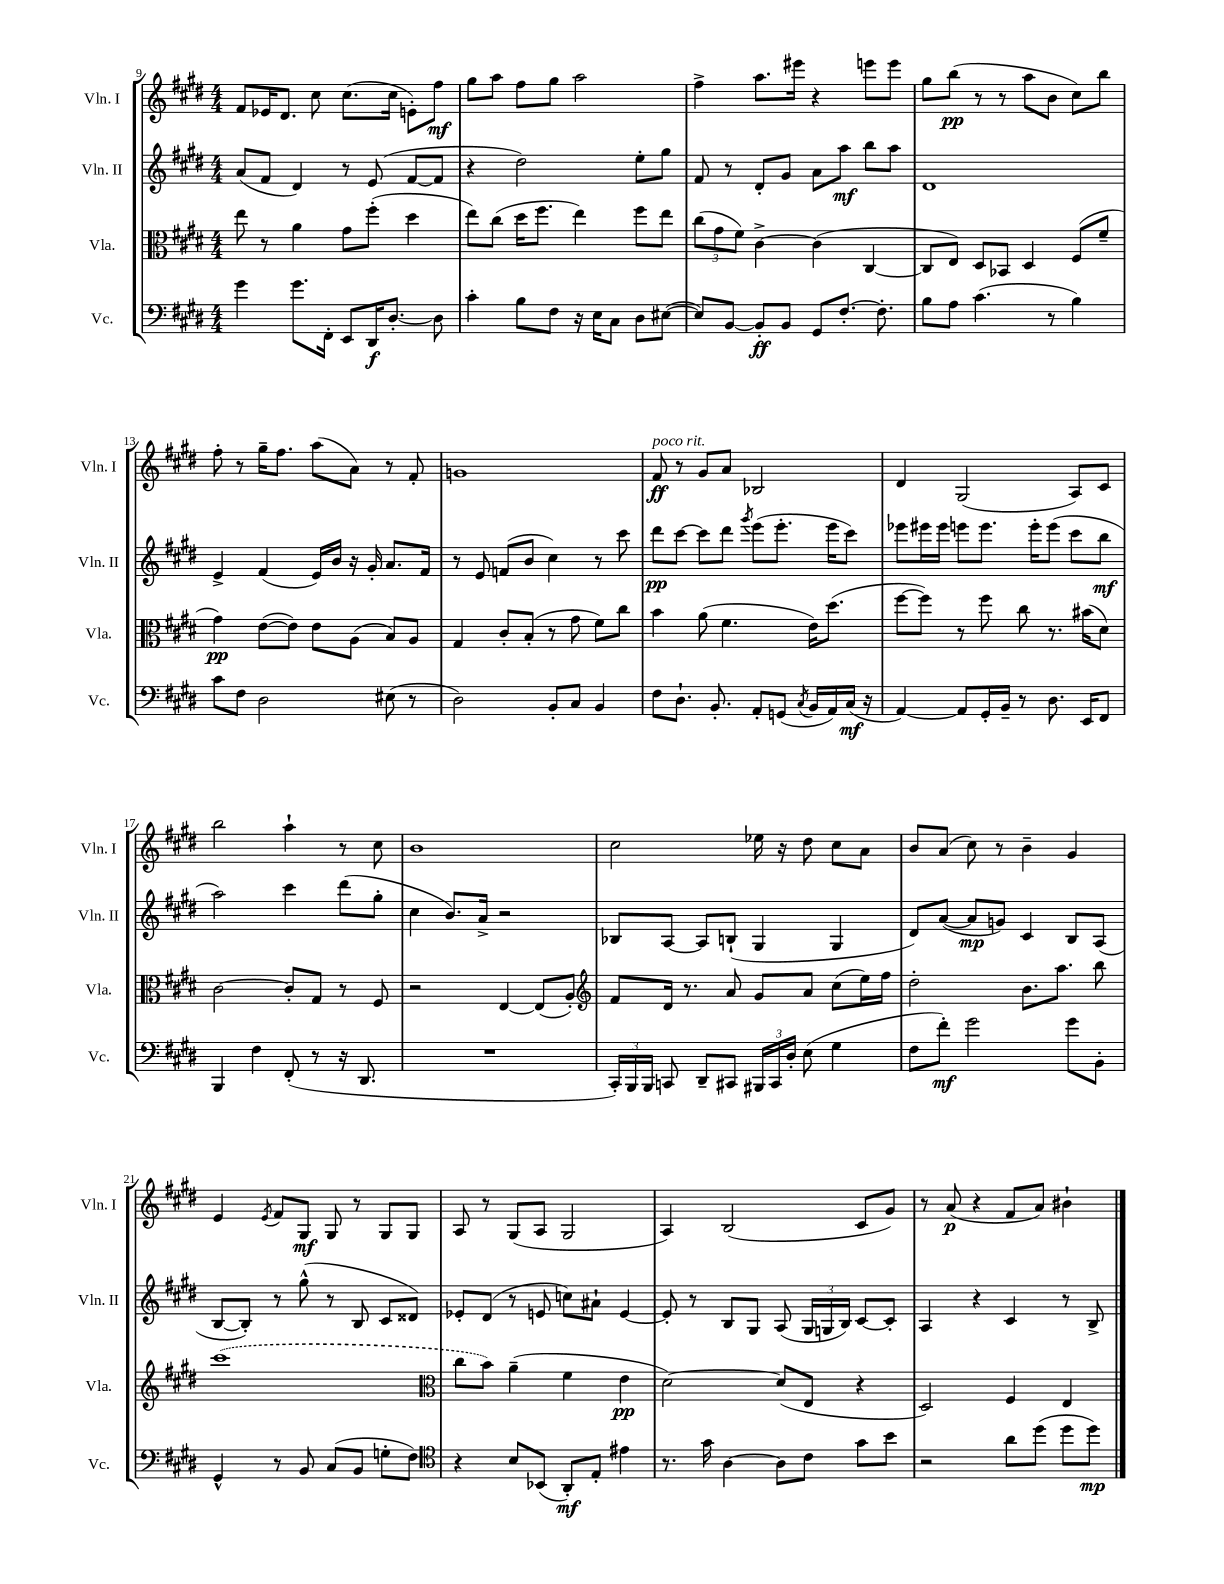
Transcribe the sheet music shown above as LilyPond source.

<<
\new StaffGroup <<
\new Staff = "s0" \with { instrumentName = "Vln. I" shortInstrumentName = "Vln. I" } {
    \clef treble \key e \major \numericTimeSignature \time 4/4
    \autoBeamOff fis'8[ ees'16 dis'8.] cis''8 cis''8.[( cis''16] e'8[-.) fis''8]\mf |
    gis''8[ a''8] fis''8[ gis''8] a''2 |
    fis''4-> a''8.[ eis'''16] r4 e'''8[ e'''8] |
    gis''8[ b''8]\pp( r8 r8 a''8[ b'8] cis''8[) b''8] |
    fis''8-. r8 gis''16[-- fis''8.] a''8[( a'8]) r8 fis'8-. |
    g'1 |
    fis'8\ff^\markup { \italic "poco rit." } r8 gis'8[ a'8] bes2 |
    dis'4 gis2( a8[) cis'8] |
    b''2 a''4-! r8 cis''8 |
    b'1 |
    cis''2 ees''16 r16 dis''8 cis''8[ a'8] |
    b'8[ a'8]( cis''8) r8 b'4-- gis'4 |
    e'4 \acciaccatura { e'8 } fis'8[ gis8]\mf gis8 r8 gis8[ gis8] |
    a8 r8 gis8[( a8] gis2 |
    a4) b2( cis'8[ gis'8]) |
    r8 a'8\p( r4 fis'8[ a'8]) bis'4-! \bar "|." |
}
\new Staff = "s1" \with { instrumentName = "Vln. II" shortInstrumentName = "Vln. II" } {
    \clef treble \key e \major \numericTimeSignature \time 4/4
    \autoBeamOff a'8[( fis'8] dis'4) r8 e'8( fis'8[~ fis'8] |
    r4 dis''2) e''8[-. gis''8] |
    fis'8 r8 dis'8[-. gis'8] a'8[ a''8]\mf b''8[ a''8] |
    dis'1 |
    e'4-> fis'4( e'16[) b'16] r16 gis'16-. a'8.[ fis'16] |
    r8 e'8 f'8[( b'8] cis''4) r8 cis'''8 |
    dis'''8[\pp cis'''8]~ cis'''8[ dis'''8] \acciaccatura { gis'''8 } e'''8[( e'''8.]-. e'''16[ cis'''8]) |
    ees'''8[ eis'''16 eis'''16] e'''8[ e'''8.] e'''16[-. e'''8]( cis'''8[ b''8]\mf |
    a''2) cis'''4 dis'''8[( gis''8]-. |
    cis''4 b'8.[) a'16]-> r2 |
    bes8[ a8]~ a8[ b8]-!( gis4 gis4 |
    dis'8[) a'8]~( a'8[\mp g'8]) cis'4 b8[ a8]( |
    b8[~ b8]-.) r8 gis''8-^( r8 b8 cis'8[ disis'8]) |
    ees'8[-. dis'8]( r8 e'8 c''8[) ais'8]-! e'4~ |
    e'8-. r8 b8[ gis8] a8( \tuplet 3/2 { gis16[ g16 b16]) } cis'8[~ cis'8]-. |
    a4 r4 cis'4 r8 b8-> \bar "|." |
}
\new Staff = "s2" \with { instrumentName = "Vla." shortInstrumentName = "Vla." } {
    \clef alto \key e \major \numericTimeSignature \time 4/4
    \autoBeamOff e''8 r8 a'4 gis'8[ fis''8]-.( dis''4 |
    e''8[) cis''8]( dis''16[ fis''8.] e''4) fis''8[ e''8] |
    \tuplet 3/2 { cis''8[( gis'8 fis'8]) } cis'4~-> cis'4( cis4~ |
    cis8[ e8]) dis8[ bes,8] dis4 fis8[( fis'8]-- |
    gis'4\pp) e'8[~( e'8]) e'8[ a8]( b8[) a8] |
    gis4 cis'8[-. b8]-.( r8 gis'8 fis'8[) cis''8] |
    b'4 a'8( fis'4. e'16[) dis''8.]( |
    fis''8[~ fis''8]) r8 fis''8 cis''8 r8. bis'16[( dis'8]) |
    cis'2~ cis'8[-. gis8] r8 fis8 |
    r2 e4~ e8[( a8]-.) |
    \clef treble fis'8[ dis'16] r8. a'8 gis'8[ a'8] cis''8[( e''16) fis''16] |
    dis''2-. b'8.[ a''8.] b''8 |
    \once \slurDashed cis'''1( |
    \clef alto cis''8[ b'8]) a'4--( fis'4 e'4\pp |
    dis'2~) dis'8[( e8] r4 |
    dis2) fis4 e4 \bar "|." |
}
\new Staff = "s3" \with { instrumentName = "Vc." shortInstrumentName = "Vc." } {
    \clef bass \key e \major \numericTimeSignature \time 4/4
    \autoBeamOff gis'4 gis'8.[ fis,16]-. e,8[ dis,16\f dis8.]~-. dis8 |
    cis'4-. b8[ fis8] r16 e16[ cis8] dis8[ eis8]~( |
    eis8[) b,8]~ b,8[-.\ff b,8] gis,8[ fis8.]~-. fis8.-. |
    b8[ a8] cis'4.( r8 b4) |
    cis'8[ fis8] dis2 eis8( r8 |
    dis2) b,8[-. cis8] b,4 |
    fis8[ dis8.]-! b,8.-. a,8[-. g,8]( \acciaccatura { cis8 } b,16[ a,16) cis16]\mf( r16 |
    a,4~) a,8[ gis,16-. b,16]-- r8 dis8. e,16[ fis,8] |
    b,,4 fis4 fis,8-.( r8 r16 dis,8. |
    R1 |
    \tuplet 3/2 { cis,16[-.) b,,16 b,,16] } c,8 dis,8[-- cis,8] \tuplet 3/2 { bis,,16[ cis,16 dis16]-. } e8( gis4 |
    fis8[ fis'8]-.\mf) gis'2 gis'8[ b,8]-. |
    gis,4-^ r8 b,8 cis8[( b,8] g8[-. fis8]) |
    \clef tenor r4 b8[ bes,8]( a,8[-.\mf) e8]-. eis'4 |
    r8. gis'16 a4~ a8[ cis'8] gis'8[ b'8] |
    r2 a'8[ dis''8]( dis''8[ dis''8]\mp) \bar "|." |
}
>>
>>
\layout { \context { \Score currentBarNumber = #9 } }
